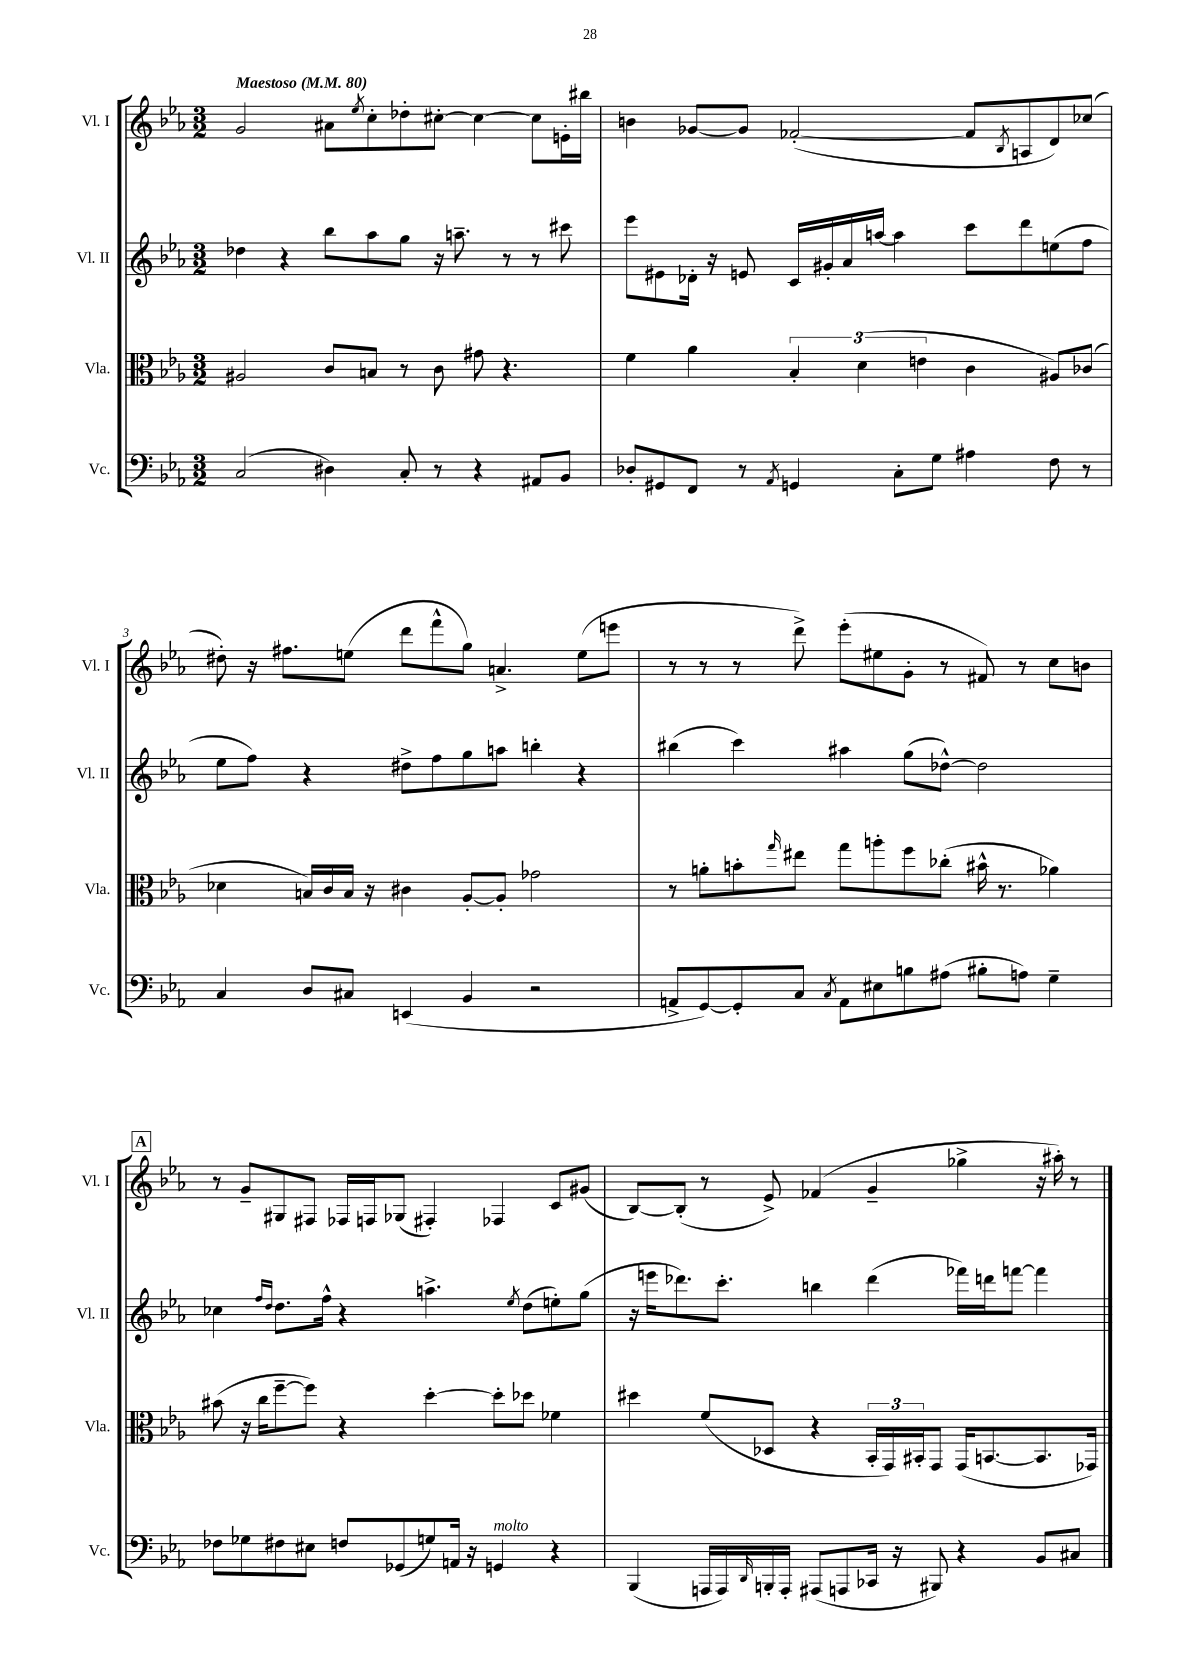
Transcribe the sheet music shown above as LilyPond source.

<<
\new StaffGroup <<
\new Staff = "s0" \with { instrumentName = "Vl. I" shortInstrumentName = "Vl. I" } {
    \clef treble \key ees \major \numericTimeSignature \time 3/2 \tempo "Maestoso" 4 = 80
    g'2 ais'8 \acciaccatura { ees''8 } c''8-. des''8-. cis''8~-. cis''4~ cis''8 e'16-. bis''16 |
    b'4 ges'8~ ges'8 fes'2~-.( fes'8 \acciaccatura { bes8 } a8 d'8) ces''8( |
    dis''8-.) r16 fis''8. e''8( d'''8 f'''8-^ g''8) a'4.-> e''8( e'''8 |
    r8 r8 r8 d'''8->) ees'''8-.( eis''8 g'8-. r8 fis'8) r8 c''8 b'8 |
    \mark \markup { \box "A" } r8 g'8-- gis8 fis8 fes16 f16 ges8( fis4-.) fes4 c'8 gis'8( |
    bes8~) bes8-.( r8 ees'8->) fes'4( g'4-- ges''4-> r16 ais''16-.) r8 \bar "|." |
}
\new Staff = "s1" \with { instrumentName = "Vl. II" shortInstrumentName = "Vl. II" } {
    \clef treble \key ees \major \numericTimeSignature \time 3/2
    des''4 r4 bes''8 aes''8 g''8 r16 a''8.-- r8 r8 cis'''8 |
    ees'''8 eis'8 des'16-. r16 e'8 c'16 gis'16-. aes'16 a''16~ a''4 c'''8 d'''8 e''8( f''8 |
    ees''8 f''8) r4 dis''8-> f''8 g''8 a''8 b''4-. r4 |
    bis''4( c'''4) ais''4 g''8( des''8~-^) des''2 |
    \mark \markup { \box "A" } ces''4 \grace { f''16 d''16 } d''8. f''16-^ r4 a''4.-> \acciaccatura { ees''8 } d''8( e''8-.) g''8( |
    r16 e'''16 des'''8.) c'''8.-. b''4 des'''4( fes'''16) d'''16 f'''8~ f'''4 \bar "|." |
}
\new Staff = "s2" \with { instrumentName = "Vla." shortInstrumentName = "Vla." } {
    \clef alto \key ees \major \numericTimeSignature \time 3/2
    ais2 c'8 b8 r8 c'8 gis'8 r4. |
    f'4 aes'4 \tuplet 3/2 { bes4-. d'4( e'4 } c'4 ais8) ces'8( |
    des'4 b16) c'16 b16 r16 cis'4 aes8~-. aes8-. ges'2 |
    r8 a'8-. b'8-. \grace { g''16 } eis''8 g''8 a''8-. f''8 ces''8-.( bis'16-^ r8. aes'4) |
    \mark \markup { \box "A" } bis'8( r16 c''16 f''8~-- f''8) r4 d''4~-. d''8-. des''8 fes'4 |
    dis''4 f'8( des8 r4 \tuplet 3/2 { bes,16-. g,16) bis,16-. } g,8 g,16( b,8.~ b,8. ges,16) \bar "|." |
}
\new Staff = "s3" \with { instrumentName = "Vc." shortInstrumentName = "Vc." } {
    \clef bass \key ees \major \numericTimeSignature \time 3/2
    c2( dis4) c8-. r8 r4 ais,8 bes,8 |
    des8-. gis,8 f,8 r8 \acciaccatura { aes,8 } g,4 c8-. g8 ais4 f8 r8 |
    c4 d8 cis8 e,4( bes,4 r2 |
    a,8-> g,8~) g,8-. c8 \acciaccatura { c8 } a,8 eis8 b8 ais8( bis8-. a8) g4-- |
    \mark \markup { \box "A" } fes8 ges8 fis8 eis8 f8 ges,8( g8) a,16 r16 g,4^\markup { \italic "molto" } r4 |
    bes,,4( a,,16 a,,16) \grace { d,16 } b,,16-. a,,16-. ais,,8( a,,8 ces,16 r16 bis,,8) r4 bes,8 cis8 \bar "|." |
}
>>
>>
